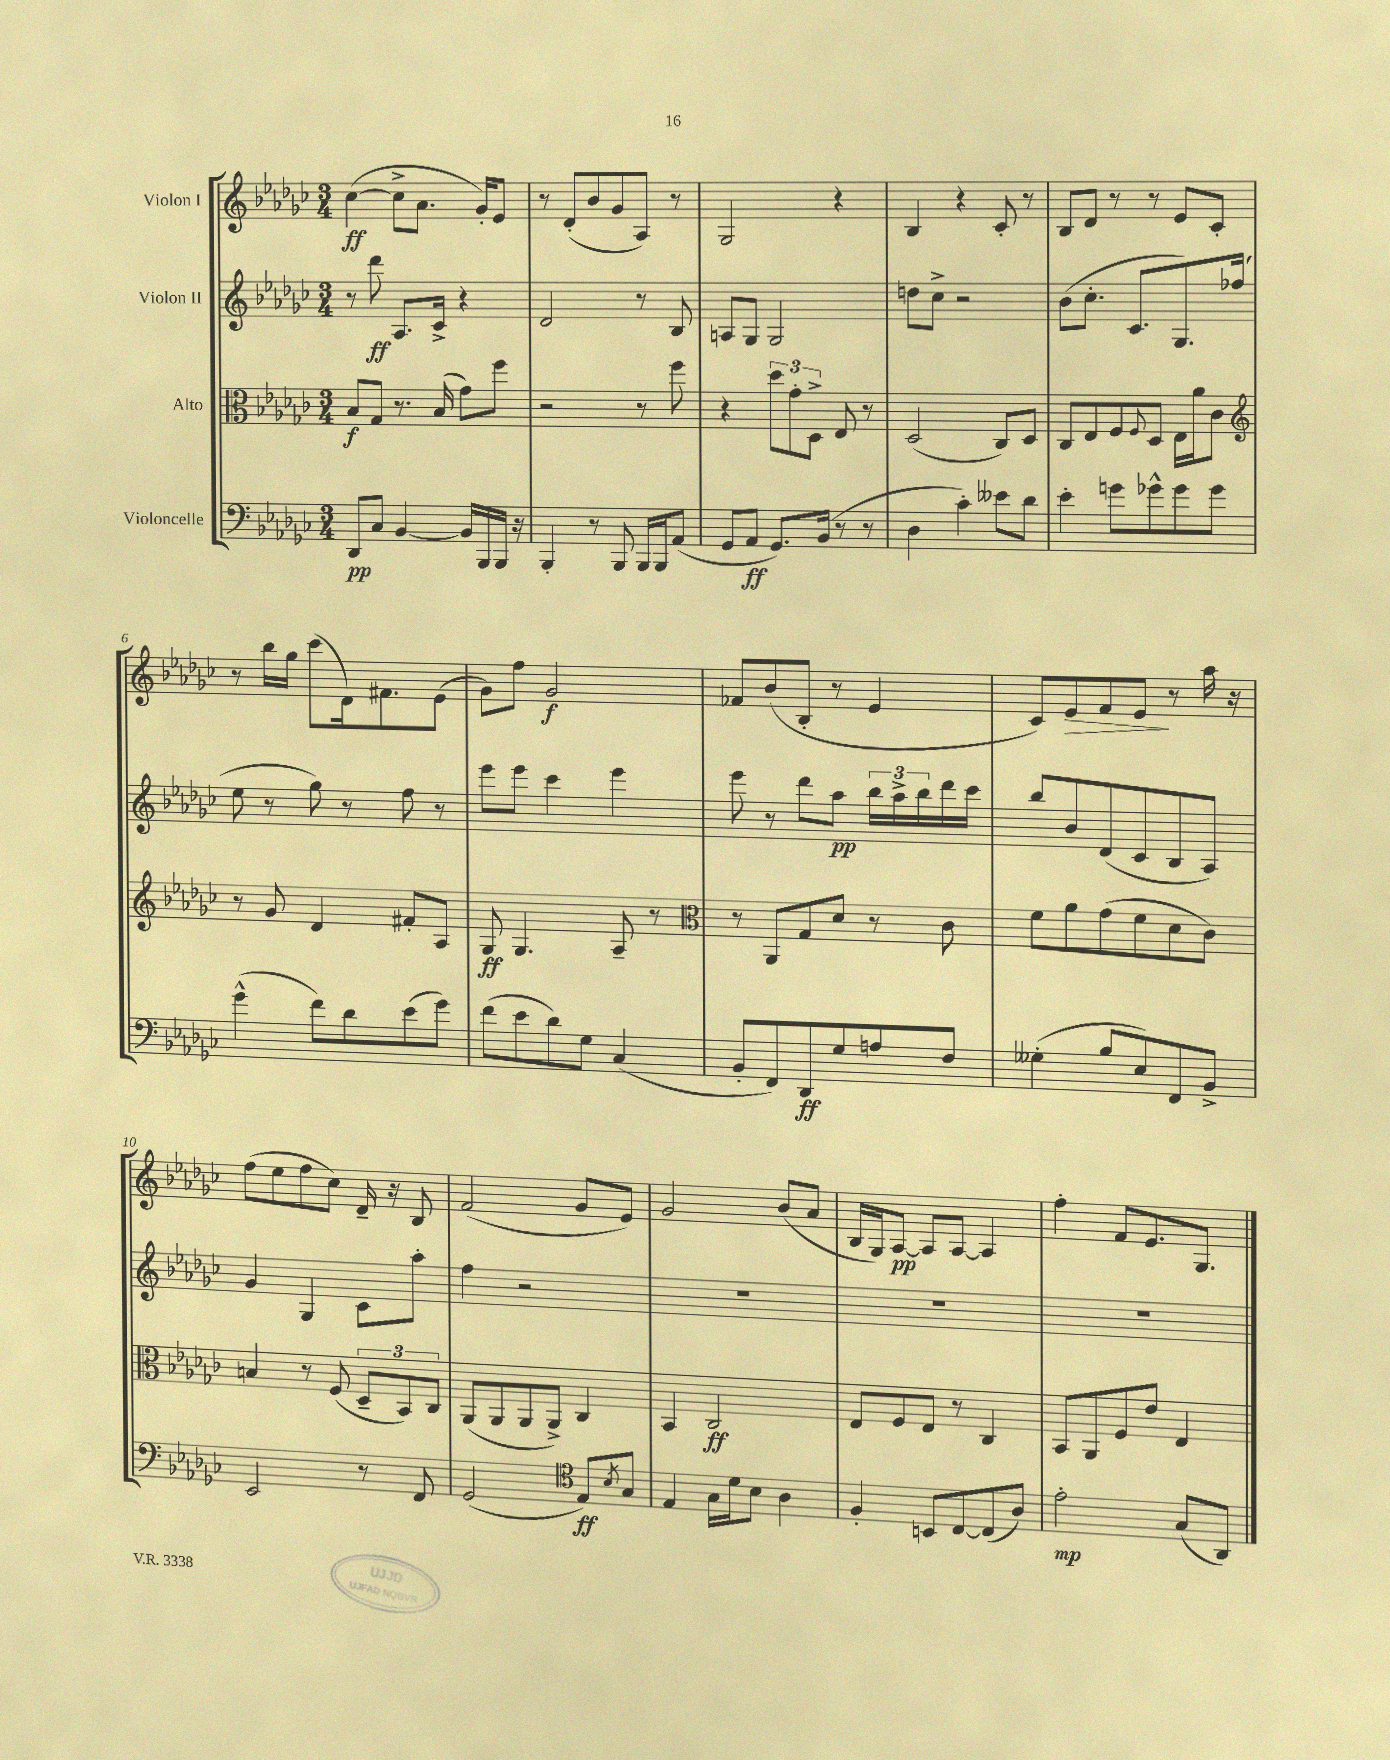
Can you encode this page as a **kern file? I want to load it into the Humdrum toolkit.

**kern	**kern	**kern	**kern
*staff4	*staff3	*staff2	*staff1
*clefF4	*clefC3	*clefG2	*clefG2
*k[b-e-a-d-g-c-]	*k[b-e-a-d-g-c-]	*k[b-e-a-d-g-c-]	*k[b-e-a-d-g-c-]
*M3/4	*M3/4	*M3/4	*M3/4
8DD-/L	8B-/L	8r	([4cc-\
8C-/J	8G-/J	8ddd-\	.
[4BB-/	8.r	8.A-/L	8cc-^\]L
.	.	.	8.a-\J
.	(16B-/	16c-^/Jk	.
16BB-/]LL	8g-\L)	4r	.
16BBB-/	.	.	16g-'/LK)
16BBB-/JJ	8ff\J	.	8e-/J
16r	.	.	.
=	=	=	=
4BBB-'/	2r	2d-/	8r
.	.	.	(8d-'/L
8r	.	.	8b-/
8BBB-/	.	.	8g-/
16BBB-/LL	8r	8r	8A-/J)
16BBB-/J	.	.	.
(8AA-/J	8ff\	8B-/	8r
=	=	=	=
8GG-/L	4r	8A/L	2G-/
8AA-/J	.	8G-/J	.
8.GG-/L)	12dd-\L	2G-/	.
.	12g-'\	.	.
.	12D-^\J	.	.
(16BB-/Jk	.	.	.
8r	8E-/	.	4r
8r	8r	.	.
=	=	=	=
4D-\	(2D-/	8dd\L	4B-/
.	.	8cc-^\J	.
4c-'\)	.	2r	4r
8e--\L	8C-/L)	.	8c-'/
8d-\J	8D-/J	.	8r
=	=	=	=
4e-'\	8C-/L	(8b-\L	8B-/L
.	8E-/	8.cc-'\J	8d-/J
8g\L	8F/	.	8r
.	.	8.c-/L	.
.	8qqF/	.	.
8g-^^\	8D-/J	.	8r
8g-\	16E-\LL	8.G-/)	8e-/L
.	16a-\J	.	.
8g-\J	8c-\J	.	8c-'/J
.	.	(16ff-/Jk	.
=	=	=	=
*	*clefG2	*	*
(4g-^^\	8r	8ee-\	8r
.	8g-/	8r	16bb-\LL
.	.	.	16gg-\JJ
8f\L)	4d-/	8gg-\)	(8ccc-\L
8d-\	.	8r	16d-\k)
.	.	.	8.f#\
(8e-\	8f#'/L	8ff\	.
8g-\J)	8A-/J	8r	(8e-\J
=	=	=	=
(8f\L	8G-/	8eee-\L	8g-\L)
8e-\	4.G-/	8eee-\J	8ff\J
8d-\)	.	4ccc-\	2g-/
8G-\J	.	.	.
(4C-/	8A-~/	4eee-\	.
.	8r	.	.
=	=	=	=
*	*clefC3	*	*
8BB-'/L	8r	8eee-\	8f-/L
8FF/)	8AA-/L	8r	(8b-/
8DD-/	8G-/	8ddd-\L	8B-'/J
8G-/	8d-/J	8aa-\J	8r
8A/	8r	24bb-\LL	4e-/
.	.	24aa-^\	.
.	.	24bb-\	.
8F/J	8c-\	16ddd-\	.
.	.	16ccc-\JJ	.
=	=	=	=
(4G--'\	8f\L	8bb-/L	8c-/L)
.	8a-\	8b-/	8e-/
8B-/L	(8g-\	(8d-/	8f/
8E-/)	8f\	8c-/	8e-/J
8FF/	8d-\	8B-/	8r
8BB-^/J	8c-\J)	8A-/J)	16aa-\
.	.	.	16r
=	=	=	=
2EE-/	4B/	4g-/	(8ff\L
.	.	.	8ee-\
.	8r	4G-/	8ff\
.	(8F/	.	8cc-\J)
8r	12D-~/L	8c-\L	16d-~/
.	.	.	16r
.	12BB-/)	.	.
8FF/	.	8aa-'\J	8B-/
.	12C-/J	.	.
=	=	=	=
(2GG-/	(8AA-/L	4ff\	(2f/
.	8AA-/	.	.
.	8AA-/	2r	.
.	8AA-^/J)	.	.
*clefC4	*	*	*
8E-/L)	4C-/	.	8g-/L
8qB-/	.	.	.
8G-/J	.	.	8e-/J)
=	=	=	=
4E-/	4BB-/	2.r	2g-/
16G-\LL	2C-/	.	.
16d-\J	.	.	.
8B-\J	.	.	.
4A-\	.	.	(8b-/L
.	.	.	8a-/J
=	=	=	=
4F'/	8E-/L	2.r	16B-/LL
.	.	.	16G-/J)
.	8F/	.	[8A-/J
8BB/L	8E-/J	.	8A-/]L
[8C-/	8r	.	[8A-/J
(8C-/]	4C-/	.	4A-/]
8A-/J)	.	.	.
=	=	=	=
2e-'\	8BB-/L	2.r	4ff'\
.	8AA-/	.	.
.	8F/	.	8f/L
.	8e-/J	.	8.e-/
(8G-/L	4E-/	.	.
.	.	.	8.G-/J
8AA-/J)	.	.	.
==	==	==	==
*-	*-	*-	*-
